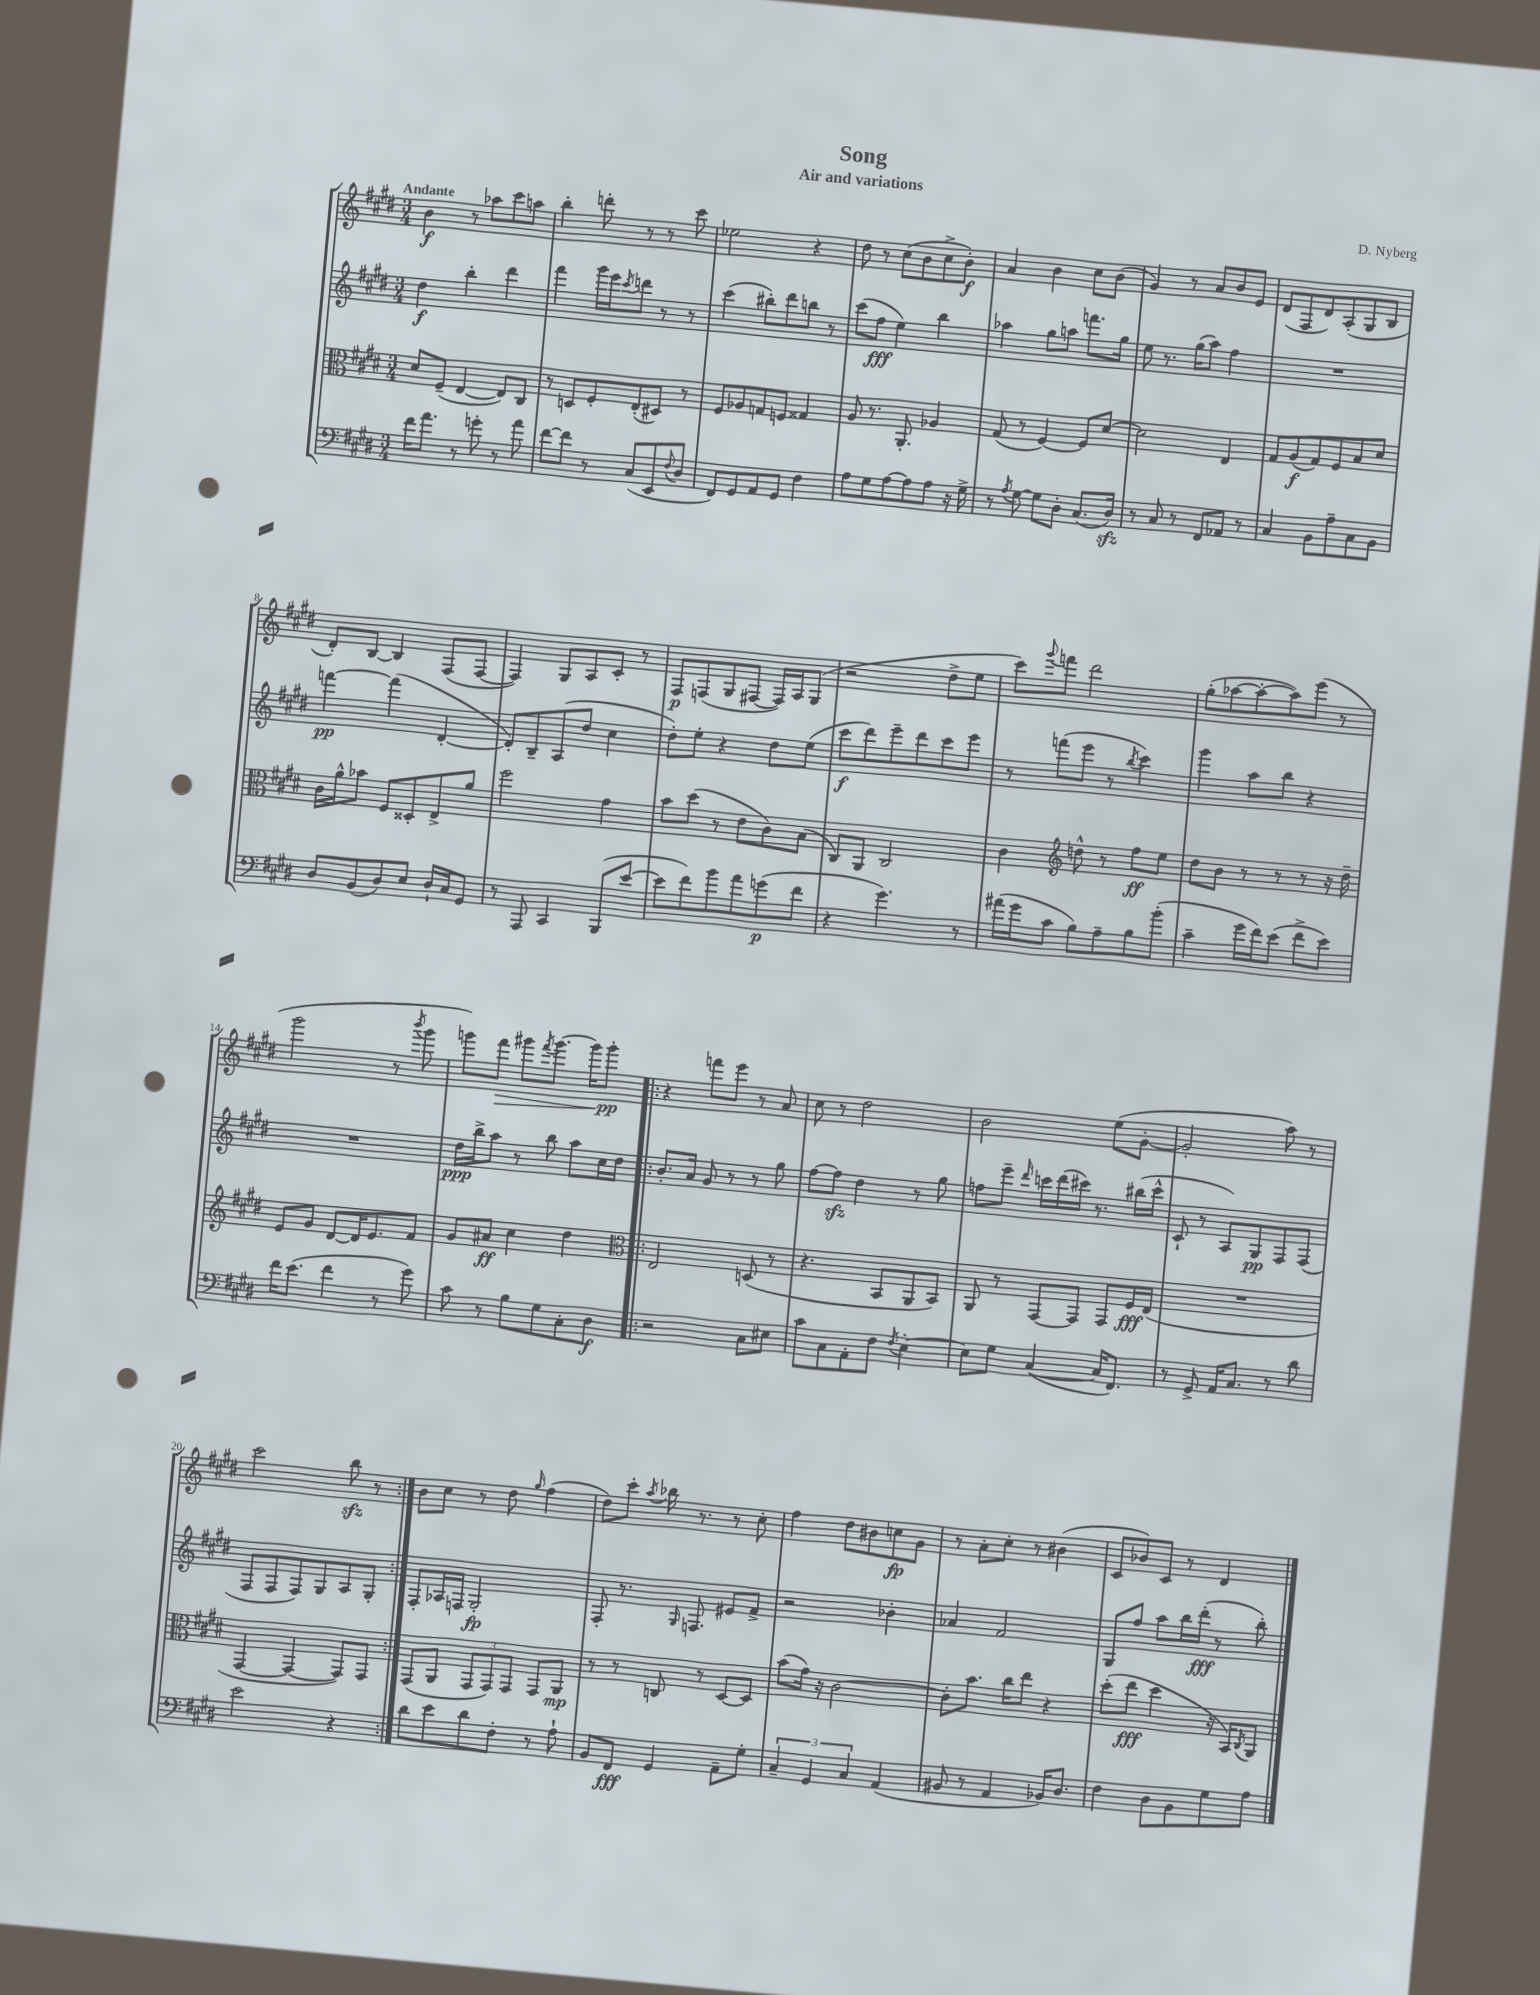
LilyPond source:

\header { title = "Song" composer = "D. Nyberg" subtitle = "Air and variations" }
<<
\new StaffGroup <<
\new Staff = "s0" {
    \clef treble \key e \major \numericTimeSignature \time 3/4 \tempo "Andante"
    b'4\f r8 aes''8 cis'''8 a''8 |
    b''4-. d'''8-. r8 r8 cis'''8 |
    ees''2 r4 |
    dis''8 r8 cis''8( b'8 cis''8-> b'8-.\f) |
    a'4 b'4 cis''8 b'8( |
    gis'4) r8 a'8 b'8 e'8 |
    dis'8( fis8 dis'8) a8-.( gis8 b8 |
    dis'8-.) b8~ b4 fis8( fis8~ |
    fis4) gis8 a8 cis'8-. r8 |
    fis8\p f8( gis8 fis8~ fis16) a16 gis8( |
    r2 dis''8-> e''8 |
    cis'''8) \appoggiatura { gis'''8 } f'''8 dis'''2 |
    gis''8-.( aes''8~ aes''8~-. aes''8) e'''8( r8 |
    gis'''2 r8 \acciaccatura { b'''8 } gis'''8 |
    g'''8) fis'''8\> gis'''8 \acciaccatura { fis'''8 } gis'''8.~ gis'''16\! gis'''8-.\pp |
    \repeat volta 2 { r4 f'''8 e'''8 r8 a'8 |
    cis''8 r8 dis''2 |
    b'2 e''8( gis'8~-. |
    gis'2-. a''8) r8 |
    cis'''2 b''8\sfz r8 | }
    b'8 cis''8 r8 dis''8 \grace { gis''16 } fis''4( |
    dis''8) cis'''8-. \acciaccatura { a''8 } bes''16 r8. r8 cis''8-. |
    fis''4 dis''8 bis'8 c''8\fp gis'8 |
    r8 a'8-. cis''8-. r8 bis'4( |
    cis'8 bes'8) cis'8 r8 dis'4 \bar "|." |
}
\new Staff = "s1" {
    \clef treble \key e \major \numericTimeSignature \time 3/4
    dis''4\f b''4-. dis'''4 |
    fis'''4 gis'''16 e'''16 \acciaccatura { cis'''8 } d'''8 r8 r8 |
    cis'''4( bis''8-.) dis'''8 b''8 r8 |
    cis'''8( fis''8\fff e''4) b''4 |
    aes''4 gis''8 a''8 f'''8. gis''16 |
    e''8 r8. gis''16( a''8) fis''4 |
    R2. |
    f'''4~\pp f'''4( dis'4~-. |
    dis'8-.) b8-- a8( dis''8 cis''4 |
    dis''8-.) e''8-. r4 dis''8 e''8( |
    cis'''8\f dis'''8) e'''8-- dis'''8 cis'''8 e'''8 |
    r8 f'''8( e'''8 r8 \acciaccatura { b''8 } cis'''4) |
    gis'''4 a''8 b''8 r4 |
    R2. |
    dis''16\ppp b''16-> a''8 r8 b''8 a''8 cis''16 dis''16 |
    \repeat volta 2 { b'8.-. a'16 gis'8 r8 r8 gis''8 |
    fis''8~ fis''8\sfz dis''4 r8 gis''8 |
    f''8 e'''8-- \grace { dis'''16 } c'''16 dis'''16( cis'''16) r8. bis''16( cis'''16-^ |
    cis'8-! r8 a8) gis8\pp fis8 fis8( |
    fis8 fis8 fis8) gis8 a8 gis8-. | }
    fis8-. aes16 f16 gis2-.\fp |
    fis8-. r8. \grace { gis16 } f8. eis'8 fis'8-> |
    r2 bes'4-. |
    aes'4 fis'2 |
    gis8 fis''8 a''8 b''16 dis'''16-.\fff( r8 b''8-.) \bar "|." |
}
\new Staff = "s2" {
    \clef alto \key e \major \numericTimeSignature \time 3/4
    dis'8 fis8--( e4~ e8) cis8 |
    r8 d8 fis8-. e8-.( dis8) r8 |
    fis8 aes8 g8 f8 gisis4 |
    a8 r8. a,8.-. aes4 |
    gis8( r8 fis4~) fis8 dis'8~ |
    dis'2 e4 |
    gis8 a8\f( gis8) fis8 b8 dis'8 |
    cis'16 a'16-^ bes'8 fis8 disis8-. e8-> a'8 |
    fis''2 gis'4 |
    b'8 dis''8( r8 e'8 cis'8) b8( |
    cis8) a,8 cis2 |
    cis'4 \clef treble d''8-^ r8 fis''8\ff e''8 |
    dis''8 b'8 r8 r8 r8 r16 dis''16-- |
    e'8 gis'8 dis'8~ dis'16 e'8. fis'8 |
    gis'8 ais'8\ff cis''4 dis''4 |
    \repeat volta 2 { \clef alto e2 d8( r8 |
    r4. b,8 a,8 b,8) |
    a,8 r8 gis,8~ gis,8 gis,8 fis16\fff e16( |
    R2. |
    gis,4~ gis,4~ gis,8) gis,8 | }
    gis,8( a,8 \tuplet 3/2 { gis,8 gis,8) gis,8 } gis,8 a,8\mp |
    r8 r8 c8 r8 dis8~ dis8 |
    b'8( gis'16) r16 cis'2~ |
    cis'8-. b'8. cis''16 e''8 r4 |
    dis''8-.( e''8\fff dis''4 r16 b,16) \acciaccatura { cis8 } a,8 \bar "|." |
}
\new Staff = "s3" {
    \clef bass \key e \major \numericTimeSignature \time 3/4
    fis'16 a'8. r8 g'8-. r8 a'8 |
    fis'8~ fis'8 r8 cis8( e,8 \appoggiatura { fis8 } dis8 |
    fis,8) gis,8 a,8 gis,8 fis4 |
    a8 gis8 a8~ a8 a8 r16 gis16-> |
    r8 \acciaccatura { a8 } gis8~ gis8 dis8-. cis8.( dis16\sfz) |
    r8 cis8 r8 fis,8 aes,8 r8 |
    cis4 b,8 a8-- cis8 b,8 |
    dis8 b,8( dis8) e8 dis16-! cis16 gis,8 |
    r8 a,,8 cis,4 b,,8( e'8~ |
    e'8 fis'8) b'8 a'8 g'8\p( fis'8 |
    r4 gis'4.) r8 |
    ais'16( gis'16 cis'8 b8) a8-- b8 b'8-.( |
    cis'4-- gis'16 fis'16) e'8( fis'8-> e'8) |
    fis'16 e'8.( fis'4 r8 gis'8) |
    cis'8 r8 b8 gis8 cis8-. dis8\f |
    \repeat volta 2 { r2 cis8 eis8 |
    cis'8 cis8 a,8-. fis8 \acciaccatura { fis8 } e4~-. |
    e8 gis8 cis4~( cis16 fis,8.) |
    r8 gis,8-> a,16 cis8. r8 dis'8 |
    e'2 r4 | }
    dis'8 e'8 dis'8 fis8-. r8 a8-! |
    b,8 fis,8\fff gis,4 a,8-- gis8-. |
    \tuplet 3/2 { cis4-- gis,4 cis4 } a,4( |
    bis,8 r8 a,4 bes,16) dis8. |
    fis4 dis8 b,8 gis8 a8 \bar "|." |
}
>>
>>
